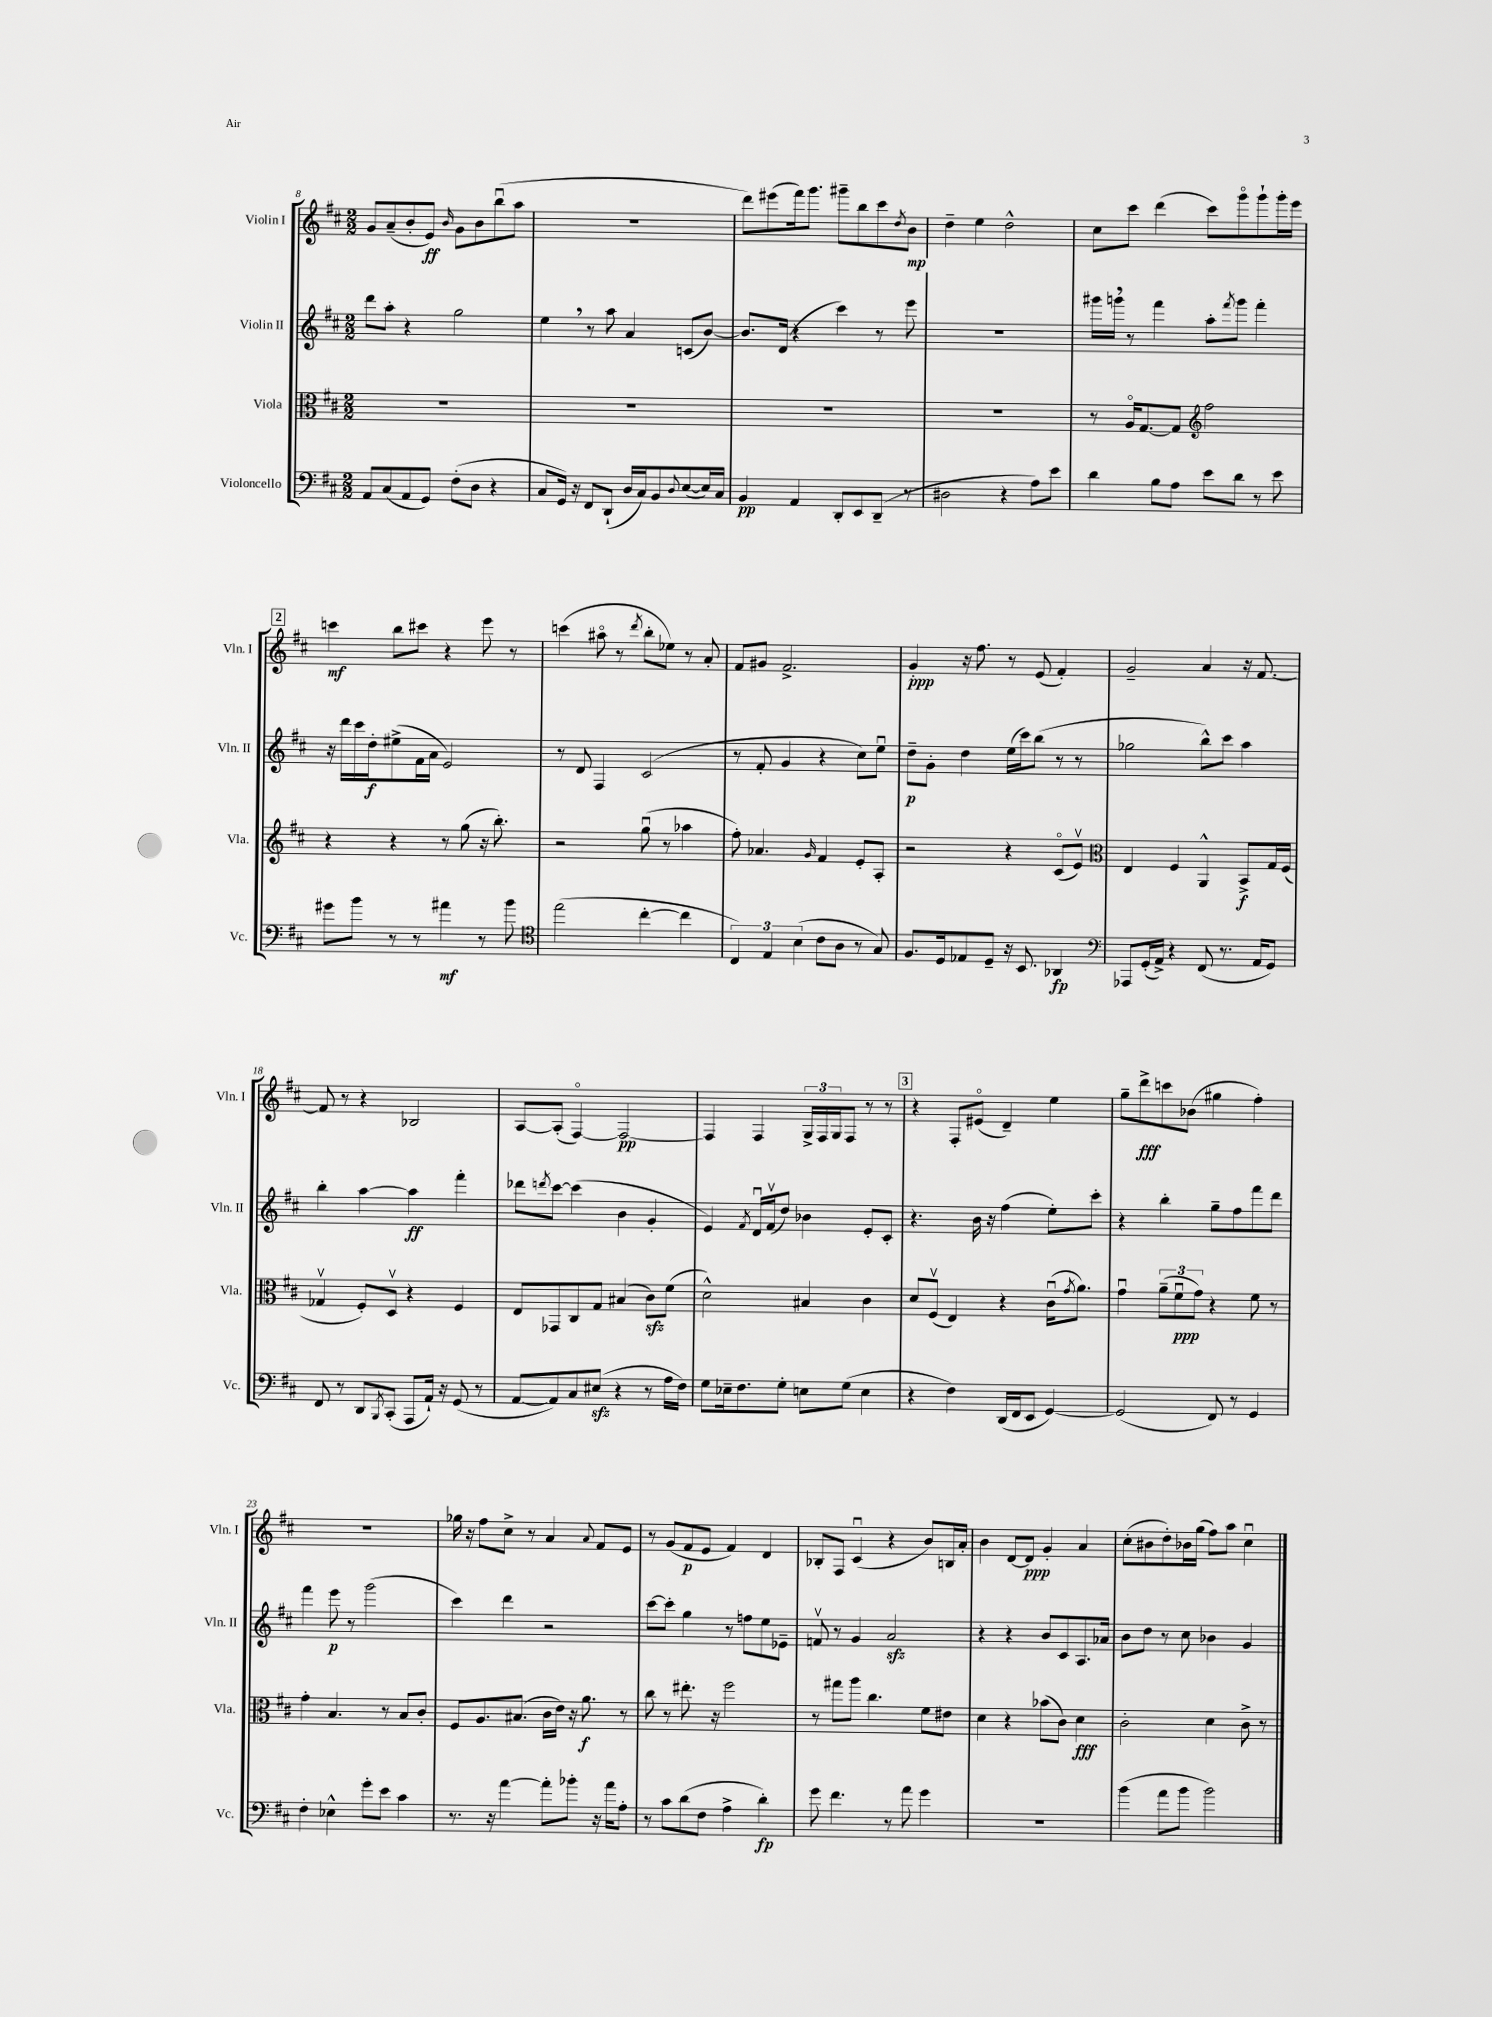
<<
\new StaffGroup <<
\new Staff = "s0" \with { instrumentName = "Violin I" shortInstrumentName = "Vln. I" } {
    \clef treble \key d \major \numericTimeSignature \time 2/2
    g'8 a'8--( b'8-. e'8\ff) \grace { b'16 } g'8 b'8 b''8\downbow( a''8 |
    R1 |
    d'''8) eis'''8( fis'''16) g'''8. gis'''8-- b''8 cis'''8 \acciaccatura { d''8 } b'8\mp |
    d''4-- e''4 d''2-^ |
    cis''8 cis'''8 d'''4( cis'''8) g'''8\flageolet g'''8-! g'''16-. e'''16 |
    \mark \markup { \box "2" } c'''4\mf b''8 cis'''8 r4 e'''8 r8 |
    c'''4( ais''8\flageolet r8 \acciaccatura { d'''8 } b''8-. ees''8) r8 a'8-. |
    fis'8 gis'8 fis'2.-> |
    g'4-.\ppp r16 fis''8. r8 e'8( fis'4-.) |
    g'2-- a'4 r16 fis'8.~ |
    fis'8 r8 r4 bes2 |
    a8~ a8-.( fis4~\flageolet) fis2~\pp |
    fis4 fis4 \tuplet 3/2 { g16-> fis16 g16 } fis8 r8 r8 |
    \mark \markup { \box "3" } r4 fis8-. eis'8\flageolet( d'4--) e''4 |
    g''8-- d'''8->\fff c'''8 bes'8( gis''4 fis''4-.) |
    R1 |
    ges''16 r16 fis''8 cis''8-> r8 a'4 \appoggiatura { a'8 } fis'8 e'8 |
    r8 g'8( fis'8\p e'8 fis'4) d'4 |
    bes8-. fis8 cis'4\downbow( r4 b'8) b16 a'16-. |
    b'4 d'8~ d'8\ppp g'4-. a'4 |
    cis''8-.( bis'8 d''8-.) bes'16 g''16( fis''8) a''8 cis''4\downbow \bar "|." |
}
\new Staff = "s1" \with { instrumentName = "Violin II" shortInstrumentName = "Vln. II" } {
    \clef treble \key d \major \numericTimeSignature \time 2/2
    d'''8 a''8-. r4 g''2 |
    e''4 \breathe r8 a''8 a'4 c'8( b'8~) |
    b'8. d'16( r4 cis'''4) r8 e'''8 |
    R1 |
    gis'''16 g'''16 \breathe r8 fis'''4 a''8-. \acciaccatura { fis'''8 } g'''8 fis'''4-. |
    \mark \markup { \box "2" } r16 d'''16 cis'''16 d''16-.\f eis''8->( fis'16 a'16 e'2) |
    r8 d'8 fis4 cis'2( |
    r8 fis'8-. g'4 r4 cis''8) e''8\downbow |
    d''8--\p g'8-. d''4 e''16( cis'''16) b''8( r8 r8 |
    ges''2 b''8-^) cis'''8 a''4 |
    b''4-. a''4~ a''4\ff fis'''4-. |
    des'''8 \acciaccatura { d'''8 } cis'''8~ cis'''4( b'4 g'4-. |
    e'4) \acciaccatura { fis'8 } d'16\downbow fis'16\upbow( d''8) bes'4 e'8-. cis'8-. |
    \mark \markup { \box "3" } r4. b'16 r16 fis''4( e''8-.) cis'''8-. |
    r4 b''4-. g''8-- fis''8 fis'''8 d'''8 |
    fis'''4 e'''8\p r8 g'''2( |
    cis'''4) d'''4 r2 |
    cis'''8~ cis'''8-. g''4 r8 f''8 e''8 ees'8-- |
    f'8\upbow r8 g'4 a'2\sfz |
    r4 r4 b'8 cis'8 a8. aes'16 |
    b'8 d''8 r8 cis''8 bes'4 g'4 \bar "|." |
}
\new Staff = "s2" \with { instrumentName = "Viola" shortInstrumentName = "Vla." } {
    \clef alto \key d \major \numericTimeSignature \time 2/2
    R1 |
    R1 |
    R1 |
    R1 |
    r8 a16\flageolet g8.~ g8 \clef treble fis''2 |
    \mark \markup { \box "2" } r4 r4 r8 g''8( r16 b''8.-.) |
    r2 g''8\downbow( r8 aes''4 |
    fis''8-.) aes'4. \grace { g'16 } fis'4 e'8-. a8-. |
    r2 r4 cis'8\flageolet( e'8\upbow) |
    \clef alto e4 fis4 a,4-^ b,8->\f g16 fis16( |
    ges4\upbow fis8-.) d8\upbow r4 fis4 |
    e8 ges,8 cis8 g8 bis4( cis'8\sfz) fis'8( |
    d'2-^) bis4 cis'4 |
    \mark \markup { \box "3" } d'8 fis8\upbow( e4) r4 cis'16\downbow( \acciaccatura { g'8 } a'8.) |
    g'4\downbow \tuplet 3/2 { a'8--( fis'8\downbow\ppp g'8) } r4 fis'8 r8 |
    g'4-. b4. r8 b8 cis'8-. |
    fis8 a8. bis8.( cis'16 e'16) r16 a'8.\f r8 |
    cis''8 r8 eis''8.-. r16 fis''2 |
    r8 gis''8 a''8 cis''4. fis'8 eis'8 |
    d'4 r4 bes'8( cis'8) d'4\fff |
    cis'2-. d'4 cis'8-> r8 \bar "|." |
}
\new Staff = "s3" \with { instrumentName = "Violoncello" shortInstrumentName = "Vc." } {
    \clef bass \key d \major \numericTimeSignature \time 2/2
    a,8 cis8( a,8 g,8) fis8-.( d8 r4 |
    cis8 g,16) r16 fis,8 d,8-!( d16 cis16) b,8 \appoggiatura { d8 } e8~( e16) cis16 |
    b,4\pp a,4 d,8-. e,8 d,8--( r8 |
    dis2 r4 a8) e'8 |
    d'4 b8 a8 e'8 d'8 r8 e'8 |
    \mark \markup { \box "2" } gis'8 b'8 r8 r8 ais'4\mf r8 b'8 |
    \clef tenor e''2( cis''4~-. cis''4 |
    \tuplet 3/2 { cis4) e4 b4( } cis'8 a8 r8 g8) |
    fis8. d16 ees8 d8-- r16 b,8. aes,4\fp |
    \clef bass aes,,8 g,16-.( a,16->) r4 fis,8( r8. a,16 g,8) |
    fis,8 r8 d,8 \acciaccatura { b,,8 } cis,8-.( a,,8 a,16-!) r16 g,8( r8 |
    a,8~ a,8) cis8 eis8\sfz( r4 r8 a16 fis16) |
    g8 ees16-- fis8. g8-. e8 g8( e4 |
    \mark \markup { \box "3" } r4 fis4) d,16( fis,16 e,8 g,4~) |
    g,2( fis,8) r8 g,4 |
    fis4-. ees4-^ g'8-. e'8 cis'4 |
    r8. r16 a'4~ a'8-. bes'8-. r16 a'16 a8-. |
    r8 cis'8 d'8( fis8 a4-> d'4-.\fp) |
    g'8 fis'4. r8 a'8 g'4 |
    R1 |
    b'4( a'8 b'8 b'2) \bar "|." |
}
>>
>>
\layout { \context { \Score currentBarNumber = #8 } }
